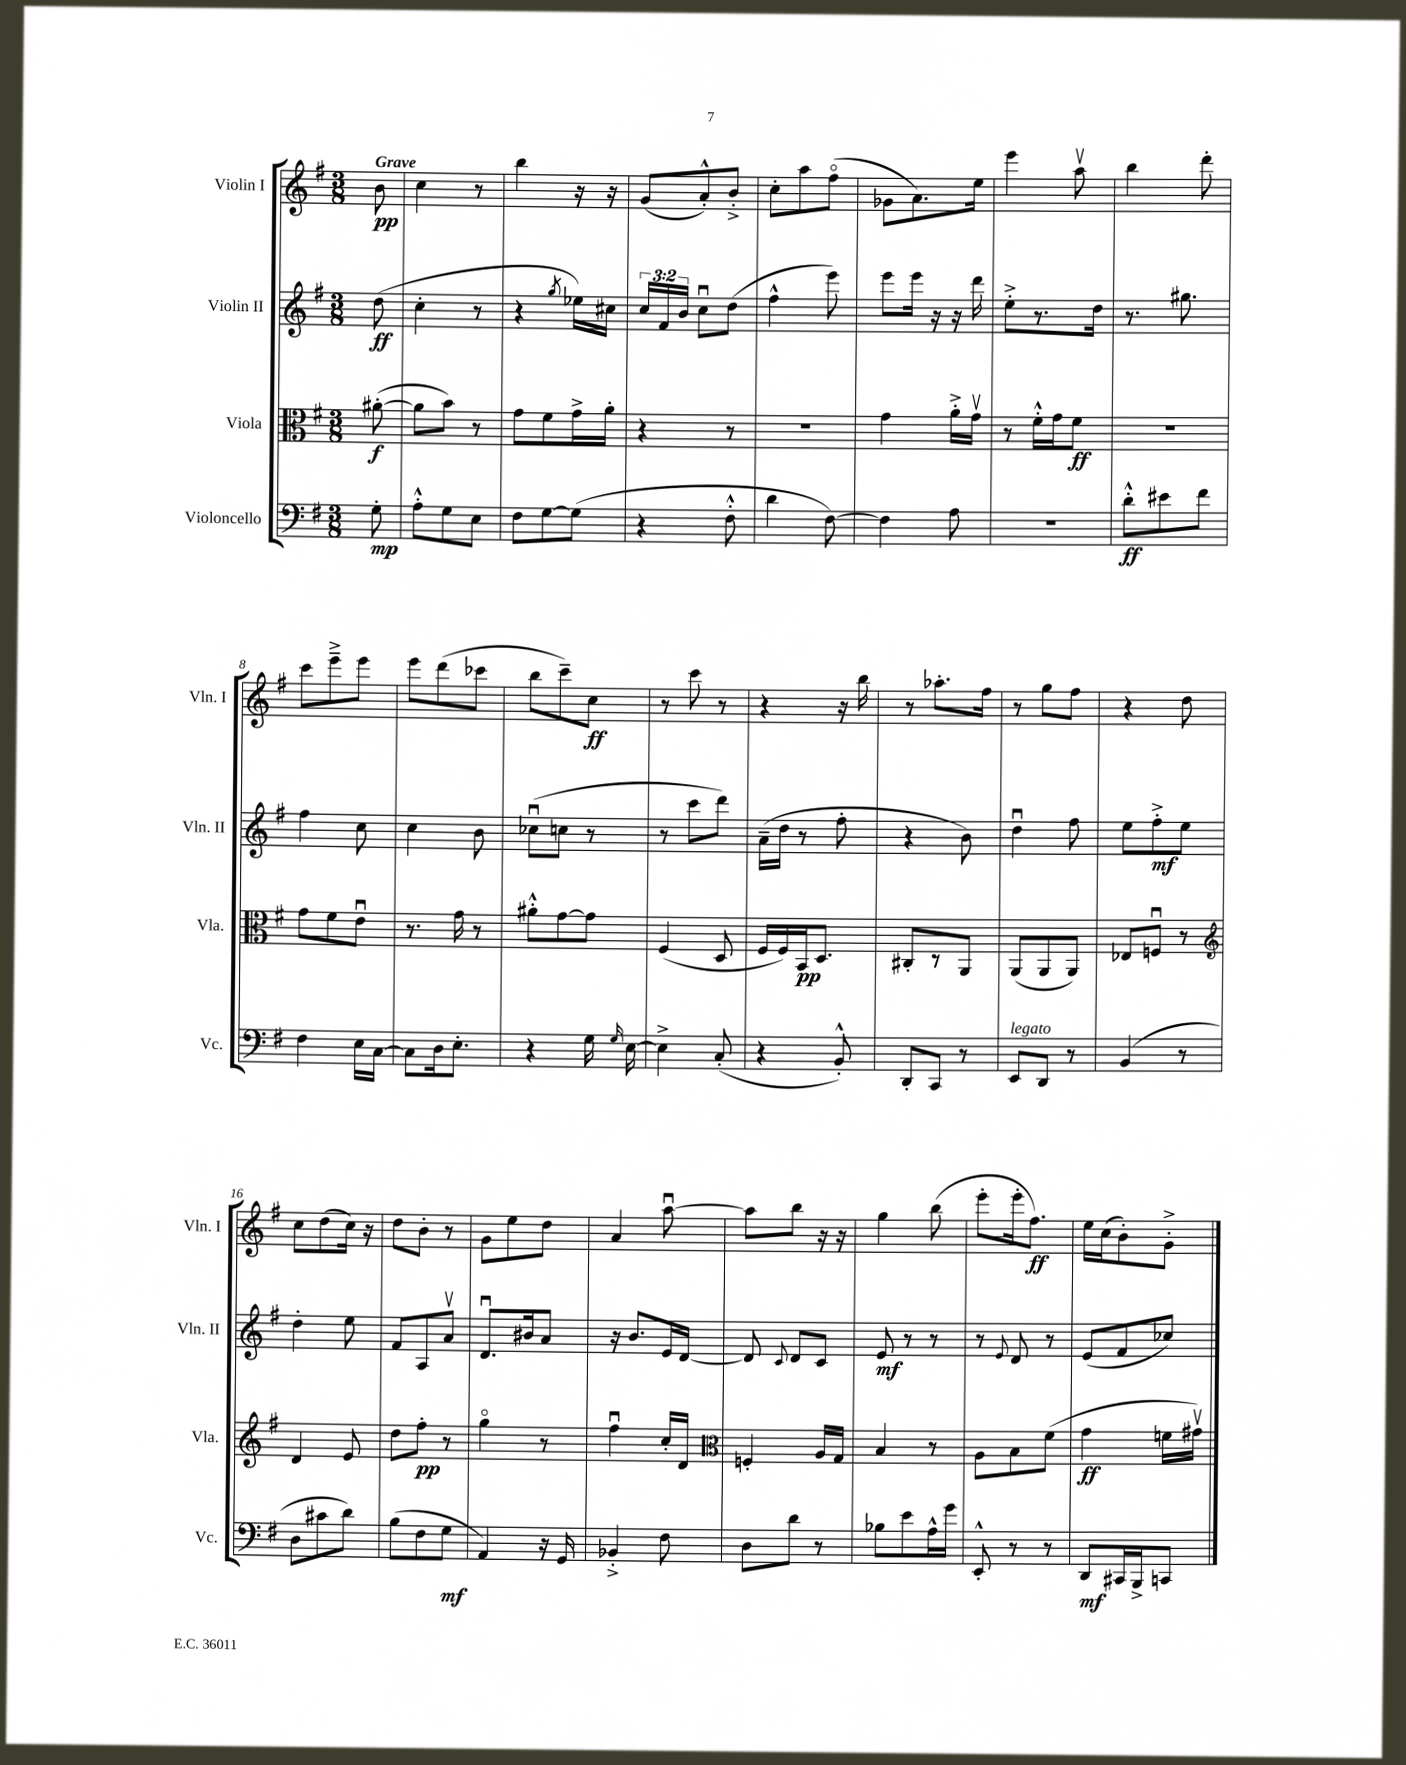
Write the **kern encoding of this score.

**kern	**kern	**kern	**kern
*staff4	*staff3	*staff2	*staff1
*clefF4	*clefC3	*clefG2	*clefG2
*k[f#]	*k[f#]	*k[f#]	*k[f#]
*M3/8	*M3/8	*M3/8	*M3/8
8G'	([8a#'	(8dd	8b
=	=	=	=
8A'^^	8a#]	4cc'	4cc
8G	8b)	.	.
8E	8r	8r	8r
=	=	=	=
8F#	8g	4r	4bb
[8G	8f#	.	.
.	.	8qgg	.
(8G]	16g^	16ee-)	16r
.	16a'	16cc#	16r
=	=	=	=
4r	4r	24cc	(8g
.	.	24f#	.
.	.	24b	.
.	.	8ccu	8a'^^)
8F#'^^	8r	(8dd	8b'^
=	=	=	=
4d	4.r	4ff#^^	8cc'
.	.	.	8aa
[8F#)	.	8eee)	(8ff#o
=	=	=	=
4F#]	4g	8eee	8g-
.	.	16eee	8.a)
.	.	16r	.
8A	16a'^	16r	.
.	16gv	16ddd	16ee
=	=	=	=
4.r	8r	8ee'^	4eee
.	16f#'^^	8.r	.
.	16g	.	.
.	8f#	.	8aav
.	.	16dd	.
=	=	=	=
8d'^^	4.r	8.r	4bb
8e#	.	.	.
.	.	8.gg#	.
8f#	.	.	8ddd'
=	=	=	=
4F#	8g	4ff#	8ccc
.	8f#	.	8eee~^
16E	8eu	8cc	8eee
[16C	.	.	.
=	=	=	=
8C]	8.r	4cc	8eee
16D	.	.	(8ddd
8.E'	16g	.	.
.	8r	8b	8ccc-
=	=	=	=
4r	8a#'^^	(8cc-u	8bb
.	[8g	8cc	8ccc~)
16G	8g]	8r	8cc
16qqG	.	.	.
[16E	.	.	.
=	=	=	=
4E^]	(4F#	8r	8r
.	.	8ccc	8ccc
(8C'	8D	8ddd)	8r
=	=	=	=
4r	16F#	(16a~	4r
.	16F#)	16dd	.
.	16BB	8r	.
.	8.D	.	.
8BB'^^)	.	8ff#'	16r
.	.	.	16bb
=	=	=	=
8DD'	8C#'	4r	8r
8CC	8r	.	8.aa-'
8r	8AA	8b)	.
.	.	.	16ff#
=	=	=	=
8EE	(8AA	4ddu	8r
8DD	8AA	.	8gg
8r	8AA)	8ff#	8ff#
=	=	=	=
(4BB	8E-	8ee	4r
.	8Fu	8ff#'^	.
8r	8r	8ee	8dd
=	=	=	=
*	*clefG2	*	*
8D	4d	4dd'	8cc
8c#	.	.	(8dd
8d)	8e	8ee	16cc)
.	.	.	16r
=	=	=	=
(8B	8dd	8f#	8dd
8F#	8ff#'	8A	8b'
8G	8r	8av	8r
=	=	=	=
4AA)	4ggo	8.du	8g
.	.	.	8ee
.	.	16b#	.
16r	8r	8a	8dd
16GG	.	.	.
=	=	=	=
4BB-'^	4ff#u	16r	4a
.	.	8.b	.
8F#	16cc'	16e	[8aau
.	16d	[16d	.
=	=	=	=
*	*clefC3	*	*
8D	4F'	8d]	8aa]
.	.	8qqc	.
8d	.	8d	8bb
8r	16A	8c	16r
.	16G	.	16r
=	=	=	=
8B-	4B	8e	4gg
8e	.	8r	.
16A^^	8r	8r	(8bb
16g	.	.	.
=	=	=	=
8EE'^^	8A	8r	8eee'
.	.	8qqe	.
8r	8B	8d	16eee'
.	.	.	8.ff#)
8r	(8f#	8r	.
=	=	=	=
8DD	4g	(8e	16ee
.	.	.	(16cc
16CC#	.	8f#	8b')
16BBB^	.	.	.
8CC	16f	8cc-)	8g'^
.	16g#v)	.	.
==	==	==	==
*-	*-	*-	*-
